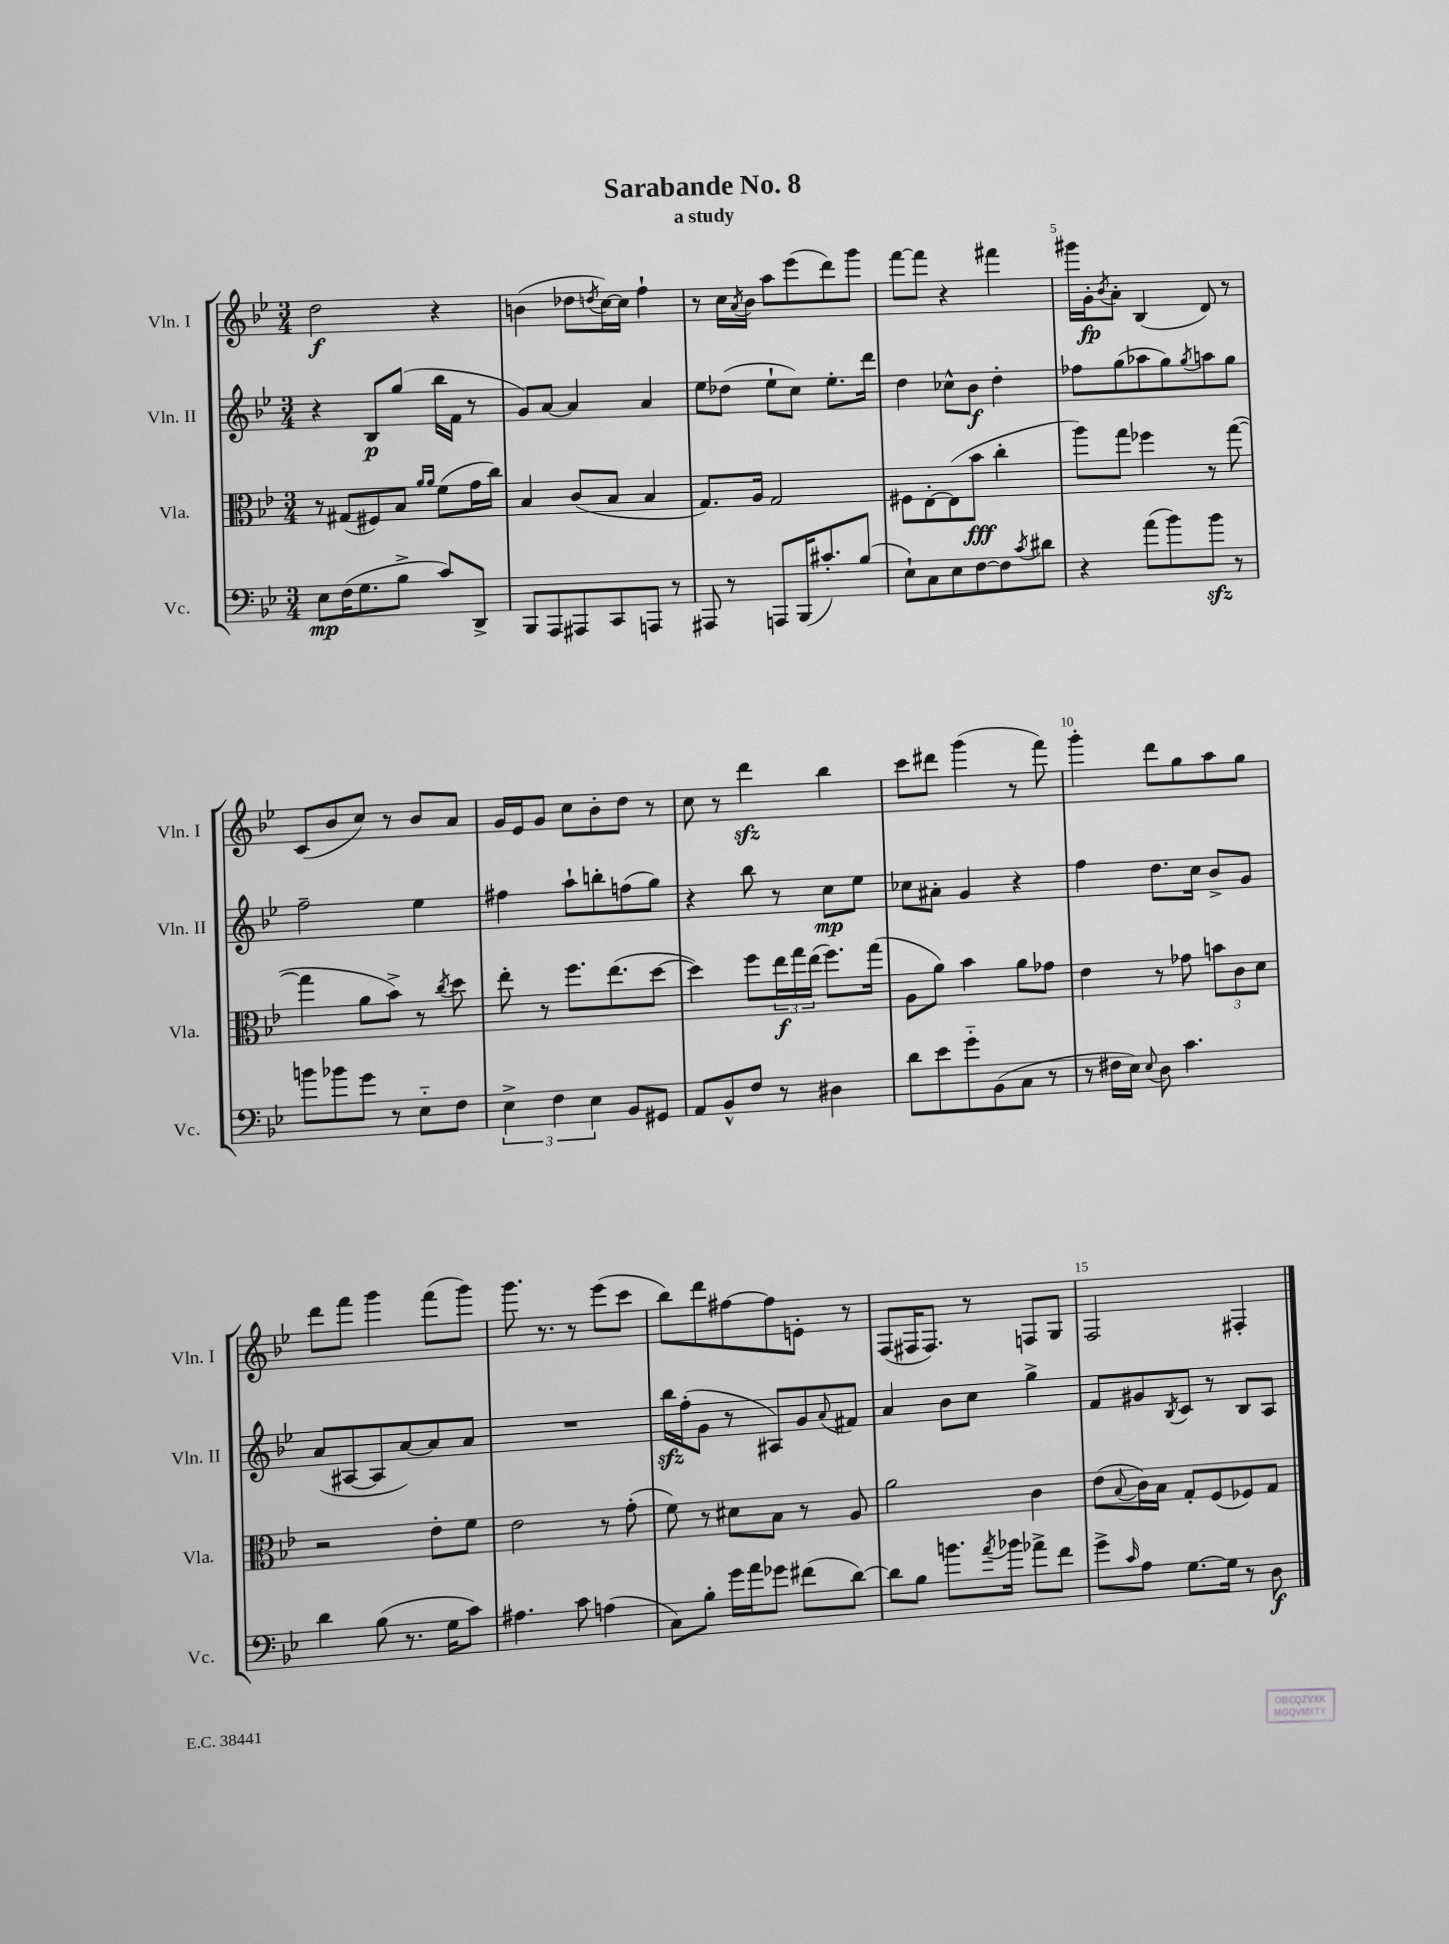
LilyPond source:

\header { title = "Sarabande No. 8" subtitle = "a study" }
<<
\new StaffGroup <<
\new Staff = "s0" \with { instrumentName = "Vln. I" shortInstrumentName = "Vln. I" } {
    \clef treble \key bes \major \numericTimeSignature \time 3/4
    d''2\f r4 |
    b'4( des''8 \acciaccatura { d''8 } c''16~) c''16 f''4-! |
    r8 c''16 \acciaccatura { a'8 } bes'16 a''8 ees'''8( d'''8) g'''8 |
    f'''8~ f'''8 r4 fis'''4 |
    gis'''16 g'16-.\fp \acciaccatura { bes'8 } a'8-. bes4( d'8) r8 |
    c'8( bes'8 c''8) r8 bes'8 a'8 |
    g'16 ees'16 g'8 c''8 bes'8-. d''8 r8 |
    c''8 r8 d'''4\sfz bes''4 |
    c'''8 dis'''8 g'''4( r8 f'''8) |
    g'''4-. d'''8 g''8 a''8 g''8 |
    d'''8 f'''8 g'''4 f'''8( g'''8) |
    g'''8. r8. r8 ees'''8( c'''8 |
    bes''8) d'''8 fis''8~ fis''8 e'8-. r8 |
    f8( fis16 fis8.) r8 f8 g8 |
    f2 fis4-. \bar "|." |
}
\new Staff = "s1" \with { instrumentName = "Vln. II" shortInstrumentName = "Vln. II" } {
    \clef treble \key bes \major \numericTimeSignature \time 3/4
    r4 bes8\p g''8( bes''16 f'16 r8 |
    g'8) a'8~ a'4 a'4 |
    ees''8 des''8( ees''8-! c''8) ees''8.-. d'''16 |
    d''4 ces''8-^ bes'8\f d''4-. |
    fes''8 g''8( aes''8 g''8) \acciaccatura { g''8 } a''8 g''8 |
    f''2-- ees''4 |
    fis''4 a''8-! b''8-. f''8( g''8) |
    r4 bes''8 r8 c''8\mp ees''8 |
    ces''8 ais'8-. g'4 r4 |
    f''4 d''8. c''16 bes'8-> g'8 |
    a'8( ais8~ ais8 a'8~) a'8 a'8 |
    R2. |
    bes''16\sfz f''16-.( g'8 r8 ais8) g'8 \appoggiatura { a'8 } fis'8 |
    a'4 bes'8 c''8 g''4-> |
    f'8 gis'8 \acciaccatura { bes8 } c'8 r8 bes8 a8 \bar "|." |
}
\new Staff = "s2" \with { instrumentName = "Vla." shortInstrumentName = "Vla." } {
    \clef alto \key bes \major \numericTimeSignature \time 3/4
    r8 gis8( fis8) bes8 \grace { a'16 a'16 } f'8( g'16 c''16) |
    bes4 c'8( bes8 bes4 |
    g8.) a16 g2 |
    fis8 ees8~-. ees8( bes'8\fff c''4-. |
    a''8) g''8 fes''4 r8 g''8~( |
    g''4 a'8 bes'8->) r8 \acciaccatura { c''8 } d''8 |
    ees''8-. r8 f''8. ees''8.( d''8~ |
    d''4) f''8 \tuplet 3/2 { ees''16\f g''16 ees''16( } f''8.) g''16( |
    a8 a'8) bes'4 a'8 ges'8 |
    ees'4 r8 ges'8 \tuplet 3/2 { b'8 c'8 d'8 } |
    r2 ees'8-. f'8 |
    ees'2 r8 g'8-.( |
    f'8) r8 dis'8 bes8 r8 a8 |
    a'2 c'4 |
    ees'8( \appoggiatura { bes8 } c'16) bes16 g8-. f8( fes8) g8 \bar "|." |
}
\new Staff = "s3" \with { instrumentName = "Vc." shortInstrumentName = "Vc." } {
    \clef bass \key bes \major \numericTimeSignature \time 3/4
    ees8\mp f16( g8. bes8-> c'8) d,8-> |
    bes,,8 a,,8 ais,,8 c,8 a,,8 r8 |
    ais,,8 r8 a,,8 bes,,16( cis'8.-.) bes8( |
    ees8-!) c8 ees8 f8~ f8 \acciaccatura { c'8 } dis'8 |
    r4 a'8( bes'8) bes'8\sfz r8 |
    b'8 bes'8 g'8 r8 ees8-_ f8 |
    \tuplet 3/2 { ees4-> f4 ees4 } bes,8 gis,8 |
    a,8 bes,8-^ f8 r8 dis4 |
    d'8 ees'8 g'8-_ bes,8( c8 r8 |
    r8 fis16 ees16) \appoggiatura { ees8 } d8 c'4. |
    d'4 bes8( r8. g16 c'8) |
    ais4. c'8 a4( |
    c8) bes8-. g'16 a'16 ges'8 fis'8( d'8~) |
    d'8 bes8 b'8. \acciaccatura { a'8 } bes'16 aes'8-> f'8 |
    g'8-> \grace { c'16 } a8 g8.~ g16 r8 d8\f \bar "|." |
}
>>
>>
\layout { \context { \Score \override BarNumber.break-visibility = ##(#f #t #t) barNumberVisibility = #(every-nth-bar-number-visible 5) } }
